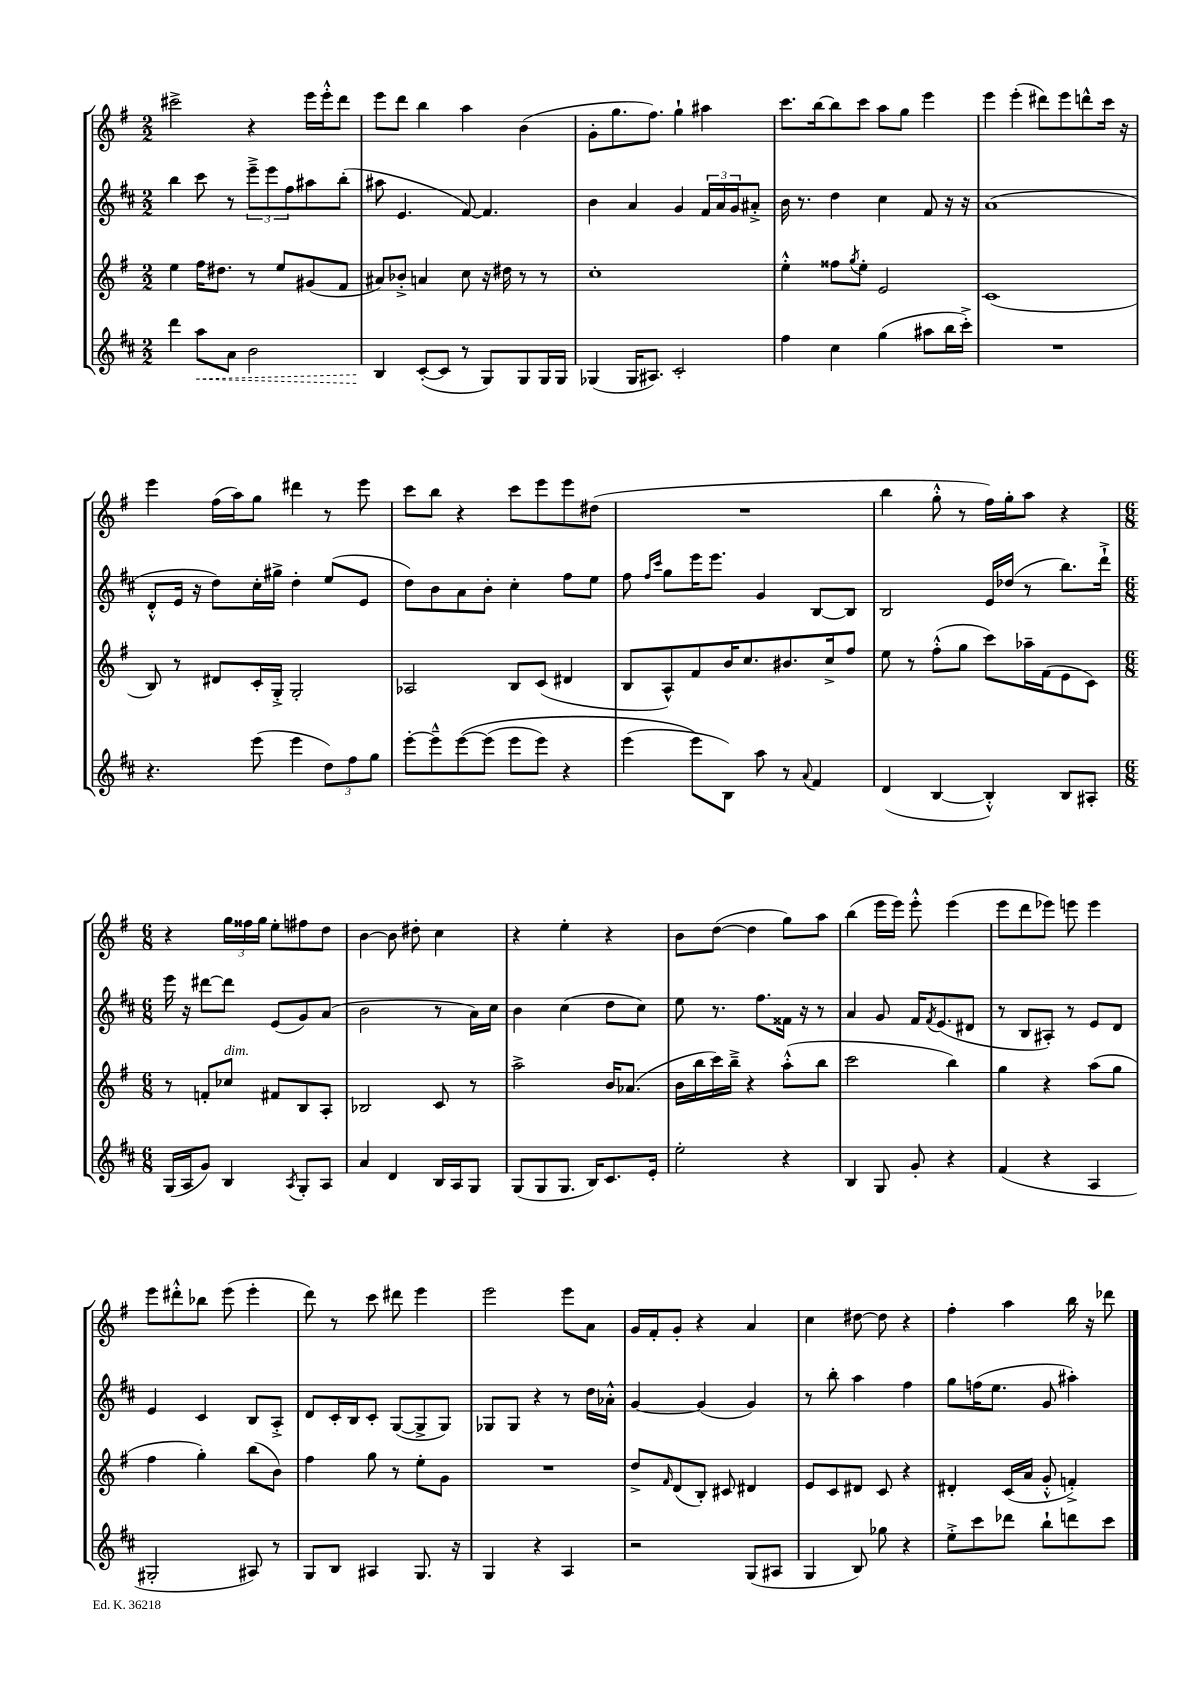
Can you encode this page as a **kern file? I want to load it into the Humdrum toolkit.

**kern	**kern	**kern	**kern
*staff4	*staff3	*staff2	*staff1
*clefG2	*clefG2	*clefG2	*clefG2
*k[f#c#]	*k[f#]	*k[f#c#]	*k[f#]
*M2/2	*M2/2	*M2/2	*M2/2
4ddd\	4ee\	4bb\	2ccc#^\
8aa\L	16ff#\LK	8ccc#\	.
.	8.dd#\J	.	.
8a\J	.	8r	.
2b\	8r	12eee~^\L	4r
.	.	12eee\	.
.	8ee/L	.	.
.	.	12ff#\	.
.	(8g#/	8aa#\	16eee\LL
.	.	.	16eee'^^\J
.	8f#/J	(8bb'\J	8ddd\J
=	=	=	=
4B/	8a#/L)	8aa#\	8eee\L
.	8b-'^/J	4.e/	8ddd\J
([8c#'/L	4a/	.	4bb\
8c#/]J	.	.	.
8r	8cc\	[8f#/)	4aa\
8G/L)	16r	4.f#/]	.
.	16dd#\	.	.
8G/	8r	.	(4b\
16G/L	8r	.	.
16G/JJ	.	.	.
=	=	=	=
(4G-/	1cc'	4b\	8g'\L
.	.	.	8.gg\
16G-/LK	.	4a/	.
8.A#/J)	.	.	8.ff#\J)
2c#'/	.	4g/	4gg`\
.	.	24f#/LL	4aa#\
.	.	24a/	.
.	.	24g/J	.
.	.	8a#'^/J	.
=	=	=	=
4ff#\	4ee'^^\	16b\	8.ccc\L
.	.	8.r	.
.	.	.	[16bb\k
4cc#\	8ff##\L	4dd\	8bb\]
.	8qgg/	.	.
.	8ee'\J	.	8ccc\J
(4gg\	2e/	4cc#\	8aa\L
.	.	.	8gg\J
8aa#\L	.	8f#/	4eee\
16bb\L	.	16r	.
16ccc#'^\JJ)	.	16r	.
=	=	=	=
1r	(1c	(1a	4eee\
.	.	.	(4eee'\
.	.	.	8ddd#\L)
.	.	.	8eee\
.	.	.	8ddd^^\
.	.	.	16ccc\Jk
.	.	.	16r
=	=	=	=
4.r	8B/)	8d'^^/L	4eee\
.	8r	16e/Jk	.
.	.	16r	.
.	8d#/L	8dd\L)	(16ff#\LL
.	.	.	16aa\J)
(8eee\	16c'/L	16cc#'\L	8gg\J
.	16G'^/JJ	16gg#^\JJ	.
4eee\	2G'/	4dd'\	4ddd#\
12dd\L)	.	(8ee/L	8r
12ff#\	.	.	.
.	.	8e/J	8eee\
12gg\J	.	.	.
=	=	=	=
[8eee'\L	2A-/	8dd\L)	8ccc\L
8eee~^^\]	.	8b\	8bb\J
&([8eee\	.	8a\	4r
(8eee\]J	.	8b'\J	.
8eee\L	8B/L	4cc#'\	8ccc\L
8eee\J)	(8c/J	.	8eee\
4r	4d#/	8ff#\L	8eee\
.	.	8ee\J	(8dd#\J
=	=	=	=
(4eee\	8B/L	8ff#\	1r
.	.	16qqff#/LL	.
.	.	16qqccc#/JJ	.
.	8A^^/)	8gg\L	.
8eee\L&)	8f#/	16eee\K	.
.	.	8.eee\J	.
8B\J)	16b/K	.	.
.	8.cc/	.	.
8aa\	.	4g/	.
8r	8.b#/	.	.
8qqa/	.	.	.
4f#/	.	[8B/L	.
.	16cc^/k	.	.
.	8ff#/J	8B/]J	.
=	=	=	=
(4d/	8ee\	2B/	4bb\
.	8r	.	.
[4B/	(8ff#'^^\L	.	8gg'^^\
.	8gg\J	.	8r
4B'^^/])	8ccc\L)	16e/LL	16ff#\LL)
.	.	(16dd-/JJ	16gg'\J
.	16aa-~\L	8r	8aa\J
.	(16f#\J	.	.
8B/L	8e\	8.bb\L)	4r
8A#'/J	8c\J)	.	.
.	.	16ddd`^\Jk	.
=	=	=	=
*M6/8	*M6/8	*M6/8	*M6/8
(16G/LL	8r	16eee\	4r
16A/J	.	16r	.
8g/J)	8f'/L	[8ddd#\L	.
4B/	8cc-/J	8ddd#\]J	24gg\LL
.	.	.	24ff##\
.	.	.	24gg\JJ
.	8f#/L	(8e/L	8ee'\L
8qA/	.	.	.
8G'/L	8B/	8g/)	8ff#\
8A/J	8A'/J	(8a/J	8dd\J
=	=	=	=
4a/	2B-/	2b\	[4b\
4d/	.	.	8b\]
.	.	.	8dd#'\
16B/LL	8c/	8r	4cc\
16A/J	.	.	.
8G/J	8r	16a\LL)	.
.	.	16cc#\JJ	.
=	=	=	=
(8G/L	2aa^\	4b\	4r
8G/	.	.	.
8.G/J	.	(4cc#\	4ee'\
16B/LK)	.	.	.
8.c#/	16b/LK	8dd\L	4r
.	(8.a-/J	.	.
.	.	8cc#\J)	.
16e'/Jk	.	.	.
=	=	=	=
2ee'\	16b\LL	8ee\	8b\L
.	16bb\	.	.
.	16ccc\)	8.r	([8dd\J
.	16bb~^\JJ	.	.
.	4r	.	4dd\]
.	.	8.ff#\L	.
4r	(8aa'^^\L	16f##\Jk	8gg\L)
.	.	16r	.
.	8bb\J	8r	8aa\J
=	=	=	=
4B/	2ccc\	4a/	(4bb\
8G/	.	8g/	16eee\LL
.	.	.	16eee\JJ)
8g'/	.	16f#/LK	8eee'^^\
.	.	8qf#/	.
.	.	(8.e/	.
4r	4bb\)	.	(4eee\
.	.	8d#/J	.
=	=	=	=
(4f#/	4gg\	8r	8eee\L
.	.	8B/L	8ddd\
4r	4r	8A#'/J)	8eee-\J)
.	.	8r	8eee\
4A/	(8aa\L	8e/L	4eee\
.	8gg\J	8d/J	.
=	=	=	=
2G#'/	4ff#\	4e/	8eee\L
.	.	.	8ddd#'^^\
.	4gg'\)	4c#/	8bb-\J
.	.	.	(8eee\
8A#/)	(8bb\L	8B/L	4eee'\
8r	8b\J)	8A'^/J	.
=	=	=	=
8G/L	4ff#\	8d/L	8ddd\)
8B/J	.	16c#'/L	8r
.	.	16B/J	.
4A#/	8gg\	8c#'/J	8ccc\
.	8r	([8G/L	8ddd#\
8.G/	8ee'\L	8G^/]	4eee\
.	8g\J	8G/J)	.
16r	.	.	.
=	=	=	=
4G/	2.r	8G-/L	2eee\
.	.	8G-/J	.
4r	.	4r	.
4A/	.	8r	8eee\L
.	.	16dd\LL	8a\J
.	.	16a-'^^\JJ	.
=	=	=	=
2r	8dd^/L	[4g/	16g/LL
.	.	.	16f#'/J
.	16qqf#/	.	.
.	(8d/	.	8g'/J
.	8B'/J)	(4g/]	4r
.	8c#/	.	.
(8G/L	4d#/	4g/)	4a/
8A#/J	.	.	.
=	=	=	=
4G/	8e/L	8r	4cc\
.	8c/	8bb'\	.
8B/)	8d#/J	4aa\	[8dd#\
8gg-\	8c/	.	8dd#\]
4r	4r	4ff#\	4r
=	=	=	=
8ee'^\L	4d#'/	8gg\L	4ff#'\
8ccc#\	.	(16ff\K	.
.	.	8.ee\J	.
8ddd-\J	(16c/LL	.	4aa\
.	16a/JJ	.	.
8bb`\L	8g'^^/	8g/	.
8ddd\	4f'^/)	4aa#'\)	16bb\
.	.	.	16r
8ccc#\J	.	.	8ddd-\
==	==	==	==
*-	*-	*-	*-
